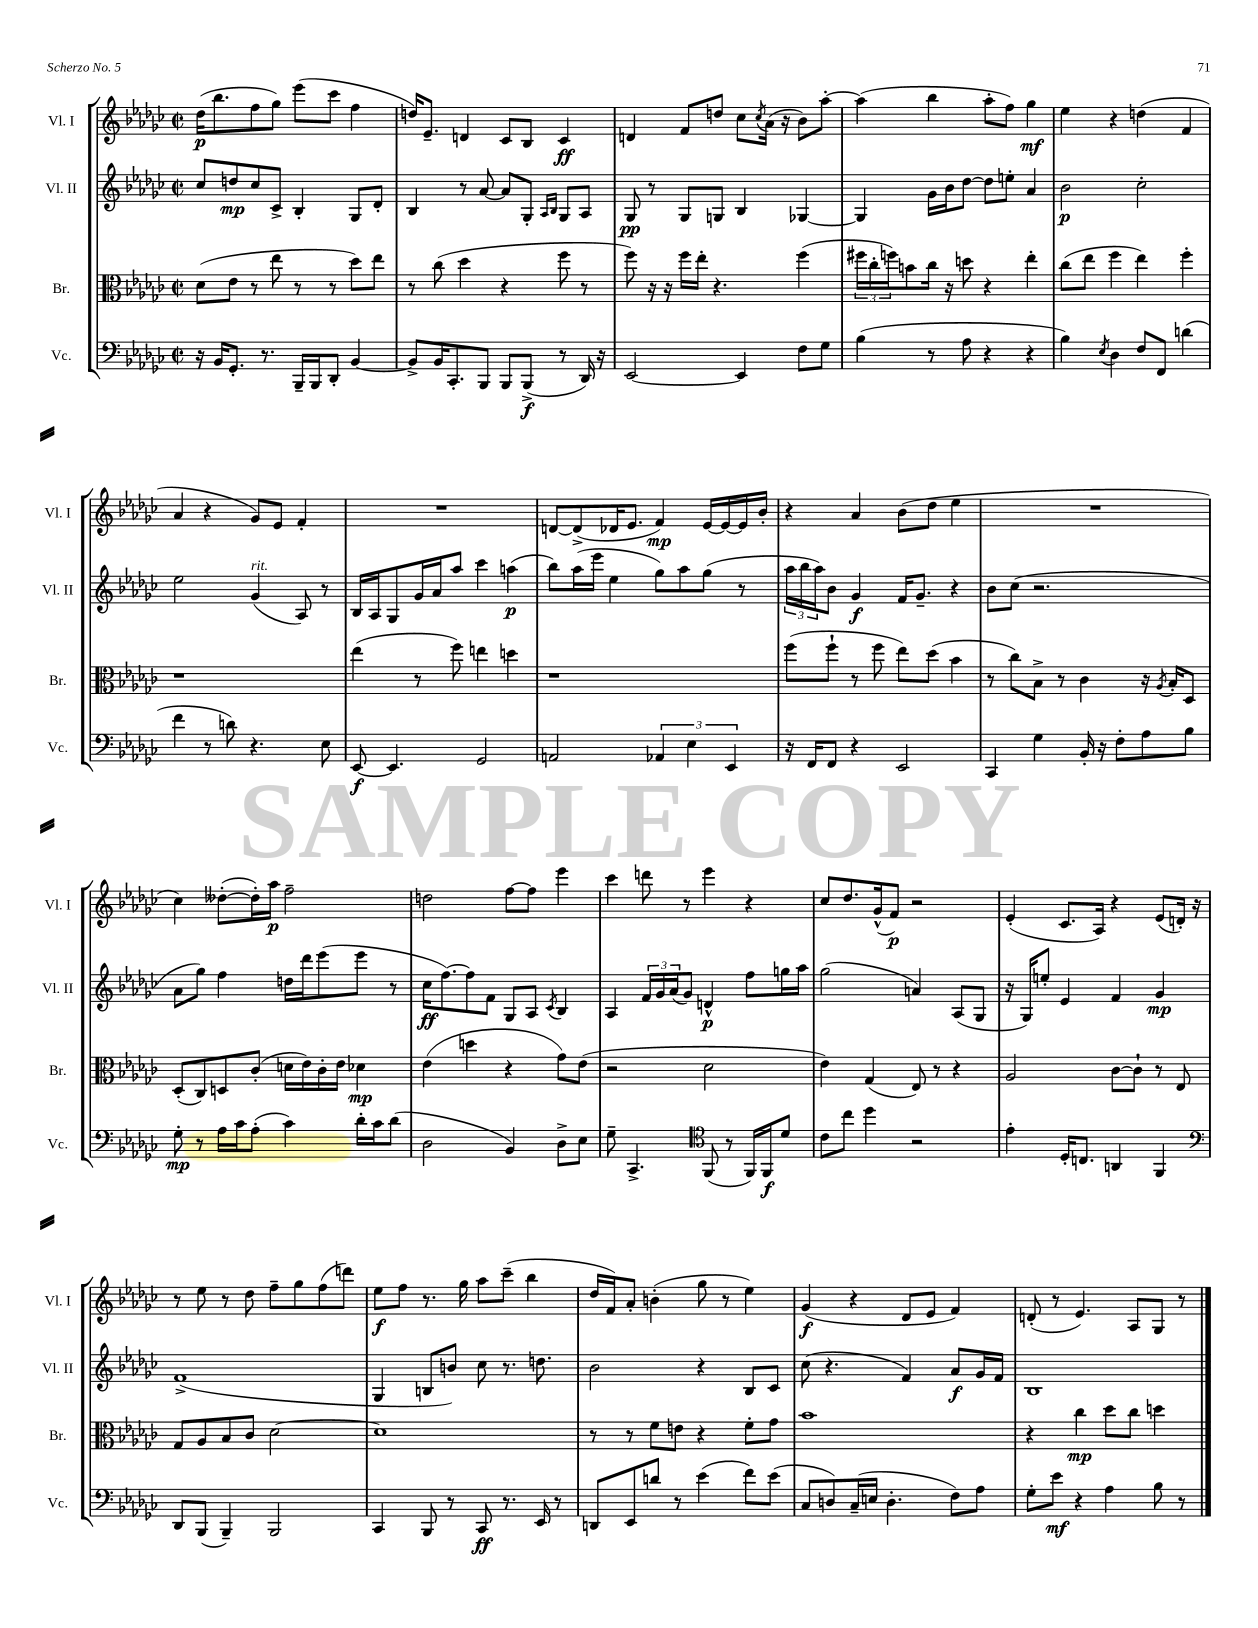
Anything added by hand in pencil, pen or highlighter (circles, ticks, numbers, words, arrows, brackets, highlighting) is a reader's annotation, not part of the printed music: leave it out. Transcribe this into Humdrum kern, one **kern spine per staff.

**kern	**dynam	**kern	**dynam	**kern	**dynam	**kern	**dynam
*part4	*part4	*part3	*part3	*part2	*part2	*part1	*part1
*staff4	*staff4	*staff3	*staff3	*staff2	*staff2	*staff1	*staff1
*I"Vc.	*	*I"Br.	*	*I"Vl. II	*	*I"Vl. I	*
*I'Vc.	*	*I'Br.	*	*I'Vl. II	*	*I'Vl. I	*
*clefF4	*	*clefC3	*	*clefG2	*	*clefG2	*
*k[b-e-a-d-g-c-]	*	*k[b-e-a-d-g-c-]	*	*k[b-e-a-d-g-c-]	*	*k[b-e-a-d-g-c-]	*
*M2/2	*	*M2/2	*	*M2/2	*	*M2/2	*
*met(c|)	*	*met(c|)	*	*met(c|)	*	*met(c|)	*
=118	=118	=118	=118	=118	=118	=118	=118
16r	.	(8d-\L	.	8cc-/L	.	(16dd-\KL	p
16BB-/KL	.	.	.	.	.	8.bb-\	.
8.GG-'/J	.	8e-\J	.	8ddn/	mp	.	.
.	.	8r	.	8cc-/	.	8ff\	.
8.r	.	.	.	.	.	.	.
.	.	8ee-\	.	8c-^/J	.	8gg-\J)	.
16BBB-~/LL	.	8r	.	4B-'/	.	(8eee-\L	.
16BBB-/J	.	.	.	.	.	.	.
8DD-'/J	.	8r	.	.	.	8ccc-\J	.
[4BB-/	.	8dd-\L)	.	8G-/L	.	4ff\	.
.	.	8ee-\J	.	8d-'/J	.	.	.
=119	=119	=119	=119	=119	=119	=119	=119
8BB-^/L]	.	8r	.	4B-/	.	16ddn/KL)	.
.	.	.	.	.	.	8.e-~/J	.
16BB-/K	.	(8cc-\	.	.	.	.	.
8.CC-'/	.	.	.	.	.	.	.
.	.	4dd-\	.	8r	.	4dn/	.
8BBB-/J	.	.	.	[8a-/	.	.	.
8BBB-/L	.	4r	.	8a-/L]	.	8c-/L	.
(8BBB-^/J	f	.	.	8G-'/J	.	8B-/J	.
.	.	.	.	16qqA-/LL	.	.	.
.	.	.	.	16qqB-/JJ	.	.	.
8r	.	8ff\	.	8G-/L	.	4c-/	ff
16DD-/)	.	8r	.	8A-/J	.	.	.
16r	.	.	.	.	.	.	.
=120	=120	=120	=120	=120	=120	=120	=120
[2EE-/	.	8ff\)	.	8G-/	pp	4dn/	.
.	.	16r	.	8r	.	.	.
.	.	16r	.	.	.	.	.
.	.	16ff\LL	.	8G-/L	.	8f/L	.
.	.	16ee-'\JJ	.	.	.	.	.
.	.	4.r	.	8Gn/J	.	8ddn/J	.
4EE-/]	.	.	.	4B-/	.	8cc-\L	.
.	.	.	.	.	.	8qcc-/	.
.	.	.	.	.	.	(16a-\Jk	.
.	.	.	.	.	.	16r	.
8F\L	.	(4ff\	.	[4G-X/	.	8b-\L)	.
8G-\J	.	.	.	.	.	[8aa-'\J	.
=121	=121	=121	=121	=121	=121	=121	=121
(4B-\	.	24ff#X\LL	.	4G-/]	.	(4aa-\]	.
.	.	24cc-'\	.	.	.	.	.
.	.	24ffn\J)	.	.	.	.	.
.	.	8bn\	.	.	.	.	.
8r	.	16cc-\Jk	.	16g-\LL	.	4bb-\	.
.	.	16r	.	16b-\J	.	.	.
8A-\	.	8ddn\	.	[8dd-\J	.	.	.
4r	.	4r	.	8dd-\L]	.	8aa-'\L	.
.	.	.	.	8een'\J	.	8ff\J)	.
4r	.	4ee-'\	.	4a-/	.	4gg-\	mf
=122	=122	=122	=122	=122	=122	=122	=122
4B-\)	.	(8cc-\L	.	2b-\	p	4ee-\	.
.	.	8ee-\J	.	.	.	.	.
8qE-/	.	.	.	.	.	.	.
4D-\	.	4ff\	.	.	.	4r	.
8F/L	.	4ee-\)	.	2cc-'\	.	(4ddn\	.
8FF/J	.	.	.	.	.	.	.
(4dn\	.	4ff'\	.	.	.	4f/	.
!!LO:LB:g=z
=123	=123	=123	=123	=123	=123	=123	=123
4f\	.	1r	.	2ee-\	.	4a-/	.
8r	.	.	.	.	.	4r	.
8dn\)	.	.	.	.	.	.	.
!	!	!	!	!LO:TX:a:i:t=rit.	!	!	!
4.r	.	.	.	(4g-/	.	8g-/L)	.
.	.	.	.	.	.	8e-/J	.
.	.	.	.	8A-/)	.	4f'/	.
8E-\	.	.	.	8r	.	.	.
=124	=124	=124	=124	=124	=124	=124	=124
[8EE-/	f	(4ee-\	.	16B-/LL	.	1r	.
.	.	.	.	16A-/J	.	.	.
4.EE-/]	.	.	.	8G-/	.	.	.
.	.	8r	.	16g-/L	.	.	.
.	.	.	.	16a-/J	.	.	.
.	.	8ff\)	.	8aa-/J	.	.	.
2GG-/	.	4een\	.	4ccc-\	.	.	.
.	.	4ddn\	.	(4aan\	p	.	.
=125	=125	=125	=125	=125	=125	=125	=125
2AAn/	.	1r	.	8bb-\L)	.	[8dn/L	.
.	.	.	.	(16aa-\L	.	(8d^/]	.
.	.	.	.	16eee-\JJ	.	.	.
.	.	.	.	4ee-\	.	16d-X/K	.
.	.	.	.	.	.	8.e-/J	.
6AA-X/	.	.	.	8gg-\L)	.	4f/)	mp
.	.	.	.	8aa-\	.	.	.
6E-\	.	.	.	.	.	.	.
.	.	.	.	(8gg-\J	.	[16e-/LL	.
.	.	.	.	.	.	16e-/_	.
6EE-/	.	.	.	.	.	.	.
.	.	.	.	8r	.	16e-/]	.
.	.	.	.	.	.	16b-'/JJ	.
=126	=126	=126	=126	=126	=126	=126	=126
16r	.	(8ff\L	.	24aa-\LL	.	4r	.
.	.	.	.	24bb-\	.	.	.
16FF/KL	.	.	.	.	.	.	.
.	.	.	.	24aa-\J)	.	.	.
8FF/J	.	8ff`\J	.	8b-\J	.	.	.
4r	.	8r	.	4g-/	f	4a-/	.
.	.	8ff\	.	.	.	.	.
2EE-/	.	8ee-\L)	.	16f/KL	.	(8b-\L	.
.	.	.	.	8.g-~/J	.	.	.
.	.	(8dd-\J	.	.	.	8dd-\J	.
.	.	4b-\	.	4r	.	4ee-\	.
=127	=127	=127	=127	=127	=127	=127	=127
4CC-/	.	8r	.	8b-\L	.	1r	.
.	.	8cc-\L)	.	(8cc-\J	.	.	.
4G-\	.	8B-^\J	.	2.r	.	.	.
.	.	8r	.	.	.	.	.
16BB-'/	.	4c-\	.	.	.	.	.
16r	.	.	.	.	.	.	.
8F'\L	.	.	.	.	.	.	.
8A-\	.	16r	.	.	.	.	.
.	.	8qA-/	.	.	.	.	.
.	.	16B-'/KL	.	.	.	.	.
8B-\J	.	8D-/J	.	.	.	.	.
!!LO:LB:g=z
=128	=128	=128	=128	=128	=128	=128	=128
8G-'\	mp	(8D-'/L	.	8a-\L	.	4cc-\)	.
8r	.	8C-/)	.	8gg-\J)	.	.	.
16A-\LL	.	8Dn/	.	4ff\	.	([8dd--X'\L	.
16c-\J	.	.	.	.	.	.	.
(8A-'\J	.	(8c-'/J	.	.	.	16dd--'\L])	.
.	.	.	.	.	.	16aa-\JJ	p
4c-\)	.	16dn\LL	.	16ddn\LL	.	2ff~\	.
.	.	16e-\)	.	16ddd-\J	.	.	.
.	.	16c-'\	.	(8eee-\	.	.	.
.	.	16e-\JJ	.	.	.	.	.
16d-'\LL	.	4d-X\	mp	8eee-\J	.	.	.
16c-\J	.	.	.	.	.	.	.
(8d-\J	.	.	.	8r	.	.	.
=129	=129	=129	=129	=129	=129	=129	=129
2D-\	.	(4e-\	.	16cc-\KL	ff	2ddn\	.
.	.	.	.	[8.ff\)	.	.	.
.	.	4ddn\	.	8ff\]	.	.	.
.	.	.	.	8f\J	.	.	.
4BB-/)	.	4r	.	8G-/L	.	[8ff\L	.
.	.	.	.	8A-/J	.	8ff\J]	.
.	.	.	.	8qc-/	.	.	.
8D-^\L	.	8g-\L)	.	4B-/	.	4eee-\	.
8E-\J	.	(8e-\J	.	.	.	.	.
=130	=130	=130	=130	=130	=130	=130	=130
8G-~\	.	2r	.	4A-/	.	4ccc-\	.
4.CC-^/	.	.	.	.	.	.	.
.	.	.	.	24f/LL	.	8dddn\	.
.	.	.	.	24g-/	.	.	.
.	.	.	.	(24a-/J	.	.	.
.	.	.	.	8g-/J)	.	8r	.
*clefC4	*	*	*	*	*	*	*
(8FF/	.	2d-\	.	4dn^^/	p	4eee-\	.
8r	.	.	.	.	.	.	.
16FF/LL)	.	.	.	8ff\L	.	4r	.
16FF/J	f	.	.	.	.	.	.
8d-/J	.	.	.	16ggn\L	.	.	.
.	.	.	.	16aa-\JJ	.	.	.
=131	=131	=131	=131	=131	=131	=131	=131
8c-\L	.	4e-\)	.	(2gg-\	.	8cc-/L	.
8cc-\J	.	.	.	.	.	8.dd-/	.
4dd-\	.	(4G-/	.	.	.	.	.
.	.	.	.	.	.	(16g-^^/k	.
.	.	.	.	.	.	8f/J)	p
2r	.	8E-/)	.	4an/)	.	2r	.
.	.	8r	.	.	.	.	.
.	.	4r	.	(8A-/L	.	.	.
.	.	.	.	8G-/J	.	.	.
=132	=132	=132	=132	=132	=132	=132	=132
4e-'\	.	2A-/	.	16r	.	(4e-'/	.
.	.	.	.	16G-/KL)	.	.	.
.	.	.	.	8een'/J	.	.	.
16D-'/KL	.	.	.	4e-/	.	8.c-/L	.
8.Cn/J	.	.	.	.	.	.	.
.	.	.	.	.	.	16A-/Jk)	.
4AAn/	.	[8c-\L	.	4f/	.	4r	.
.	.	8c-`\J]	.	.	.	.	.
4FF/	.	8r	.	4g-/	mp	(8e-/L	.
.	.	8E-/	.	.	.	16dn'/Jk)	.
.	.	.	.	.	.	16r	.
!!LO:LB:g=z
=133	=133	=133	=133	=133	=133	=133	=133
*clefF4	*	*	*	*	*	*	*
8DD-/L	.	8G-/L	.	(1f^	.	8r	.
(8BBB-/J	.	8A-/	.	.	.	8ee-\	.
4BBB-~/)	.	8B-/	.	.	.	8r	.
.	.	8c-/J	.	.	.	8dd-\	.
2BBB-/	.	[2d-\	.	.	.	8ff~\L	.
.	.	.	.	.	.	8gg-\	.
.	.	.	.	.	.	(8ff\	.
.	.	.	.	.	.	8dddn\J)	.
=134	=134	=134	=134	=134	=134	=134	=134
4CC-/	.	1d-]	.	4G-/	.	8ee-\L	f
.	.	.	.	.	.	8ff\J	.
8BBB-/	.	.	.	8Bn/L	.	8.r	.
8r	.	.	.	8bn/J)	.	.	.
.	.	.	.	.	.	16gg-\	.
8CC-/	ff	.	.	8cc-\	.	8aa-\L	.
8.r	.	.	.	8.r	.	(8ccc-~\J	.
.	.	.	.	.	.	4bb-\	.
16EE-/	.	.	.	8.ddn\	.	.	.
8r	.	.	.	.	.	.	.
=135	=135	=135	=135	=135	=135	=135	=135
8DDn/L	.	8r	.	2b-\	.	16dd-/LL	.
.	.	.	.	.	.	16f/J)	.
8EE-/	.	8r	.	.	.	8a-'/J	.
8dn/J	.	8f\L	.	.	.	(4bn'\	.
8r	.	8en\J	.	.	.	.	.
(4e-\	.	4r	.	4r	.	8gg-\	.
.	.	.	.	.	.	8r	.
8f\L)	.	8f'\L	.	8B-/L	.	4ee-\)	.
(8e-\J	.	8g-\J	.	8c-/J	.	.	.
=136	=136	=136	=136	=136	=136	=136	=136
8C-/L	.	1b-	.	(8cc-\	.	(4g-/	f
8Dn/)	.	.	.	4.r	.	.	.
(16C-~/L	.	.	.	.	.	4r	.
16En/JJ	.	.	.	.	.	.	.
4.D'\	.	.	.	.	.	.	.
.	.	.	.	4f/)	.	8d-/L	.
.	.	.	.	.	.	8e-/J	.
8F\L)	.	.	.	8a-/L	f	4f/)	.
8A-\J	.	.	.	16g-/L	.	.	.
.	.	.	.	16f/JJ	.	.	.
=137	=137	=137	=137	=137	=137	=137	=137
8G-'\L	.	4r	.	1B-	.	(8dn'/	.
8e-\J	mf	.	.	.	.	8r	.
4r	.	4cc-\	mp	.	.	4.e-/)	.
4A-\	.	8dd-\L	.	.	.	.	.
.	.	8cc-\J	.	.	.	8A-/L	.
8B-\	.	4ddn\	.	.	.	8G-/J	.
8r	.	.	.	.	.	8r	.
==	==	==	==	==	==	==	==
*-	*-	*-	*-	*-	*-	*-	*-
